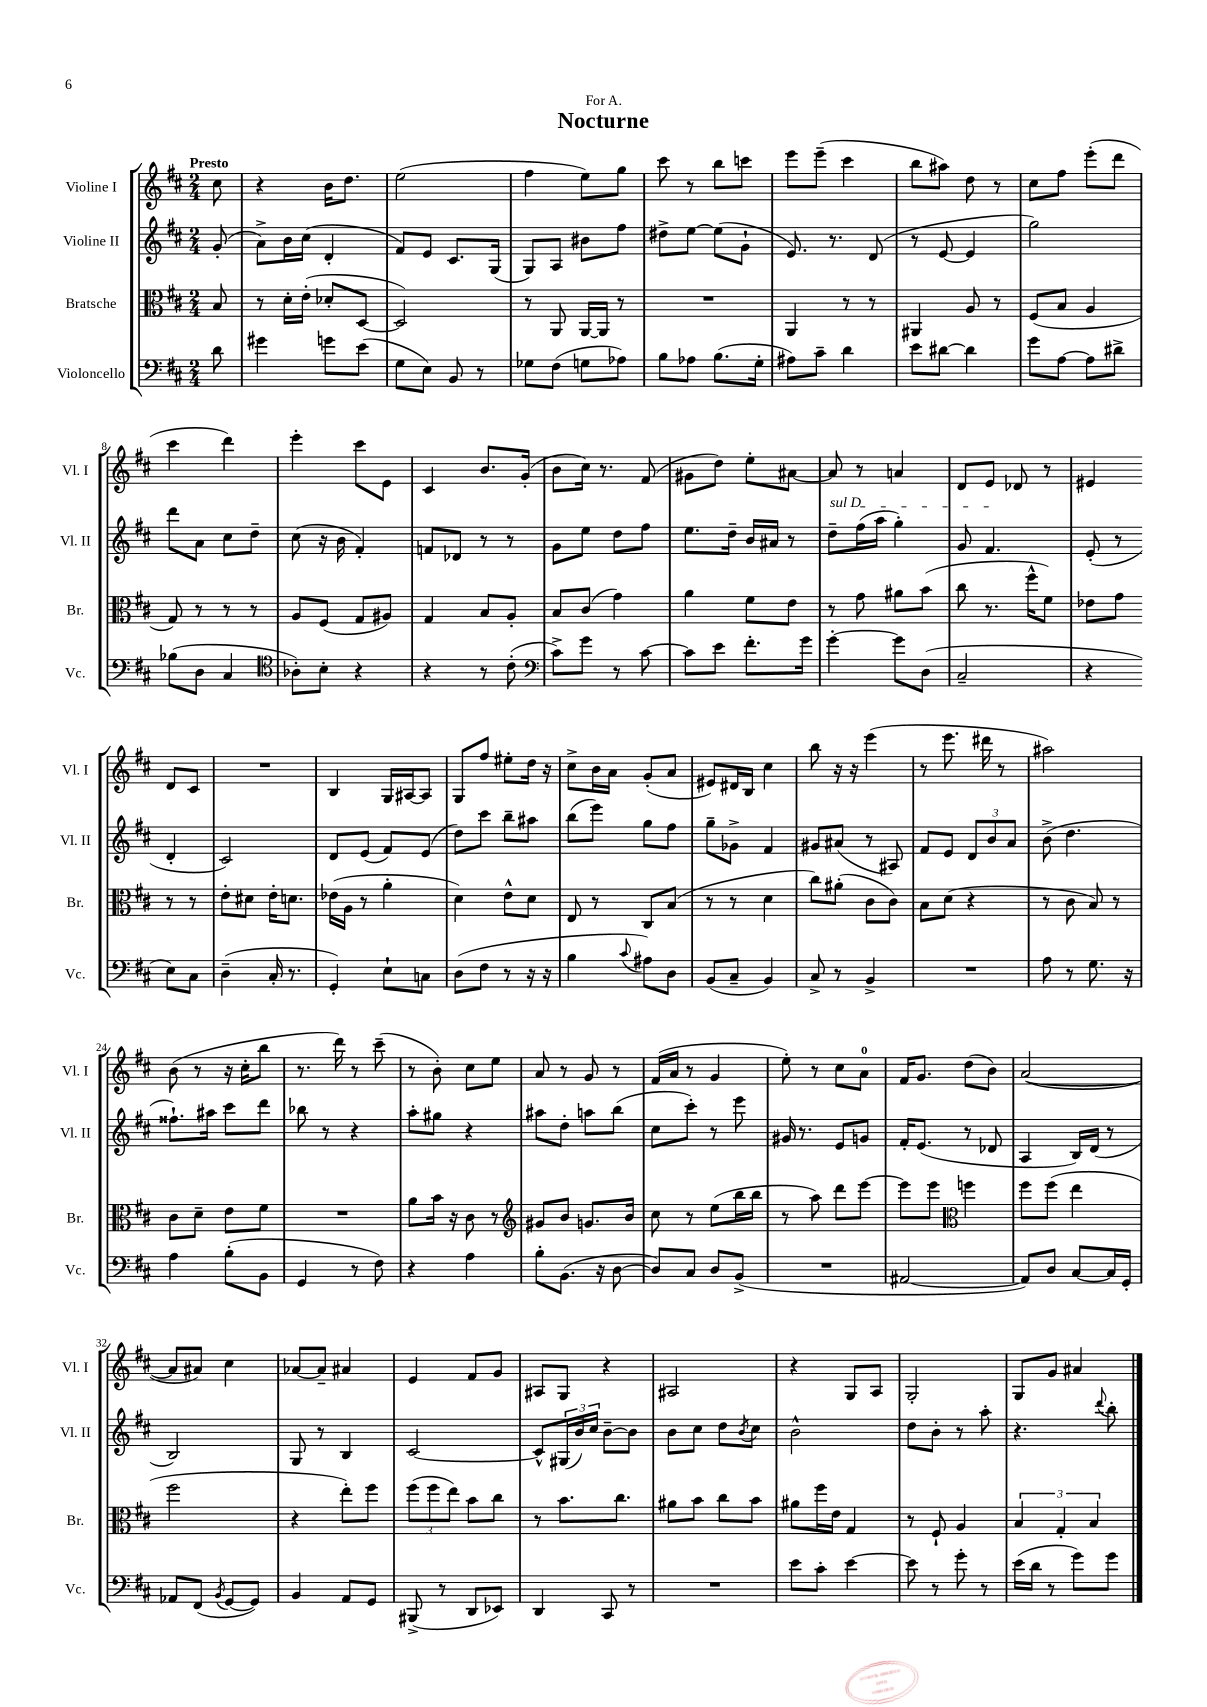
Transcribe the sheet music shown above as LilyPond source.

\header { title = "Nocturne" dedication = "For A." }
<<
\new StaffGroup <<
\new Staff = "s0" \with { instrumentName = "Violine I" shortInstrumentName = "Vl. I" } {
    \clef treble \key d \major \numericTimeSignature \time 2/4 \partial 8 \tempo "Presto"
    cis''8 |
    r4 b'16 d''8. |
    e''2( |
    fis''4 e''8) g''8 |
    cis'''8 r8 b''8 c'''8 |
    e'''8 e'''8--( cis'''4 |
    b''8 ais''8) d''8 r8 |
    cis''8 fis''8 e'''8-.( d'''8 |
    cis'''4 d'''4) |
    e'''4-. cis'''8 e'8 |
    cis'4 b'8. g'16-.( |
    b'8 cis''16) r8. fis'8( |
    gis'8 d''8) e''8-. ais'8~ |
    ais'8 r8 a'4 |
    d'8 e'8 des'8 r8 |
    eis'4 d'8 cis'8 |
    R2 |
    b4 g16 ais16~ ais8 |
    g8 fis''8 eis''8-. d''16 r16 |
    cis''8-> b'16 a'16 g'8-.( a'8 |
    eis'8) dis'16 b16 cis''4 |
    b''8 r16 r16 e'''4( |
    r8 e'''8. dis'''16 r8 |
    ais''2) |
    b'8( r8 r16 cis''16-. b''8 |
    r8. d'''16) r8 cis'''8--( |
    r8 b'8-.) cis''8 e''8 |
    a'8 r8 g'8 r8 |
    fis'16( a'16 r8 g'4 |
    e''8-.) r8 cis''8 a'8-0 |
    fis'16 g'8. d''8( b'8) |
    a'2~( |
    a'8 ais'8) cis''4 |
    aes'8~ aes'8-- ais'4 |
    e'4 fis'8 g'8 |
    ais8 g8 r4 |
    ais2 |
    r4 g8 a8 |
    g2-. |
    g8 g'8 ais'4 \bar "|." |
}
\new Staff = "s1" \with { instrumentName = "Violine II" shortInstrumentName = "Vl. II" } {
    \clef treble \key d \major \numericTimeSignature \time 2/4 \partial 8
    g'8-.( |
    a'8->) b'16 cis''16( d'4-. |
    fis'8) e'8 cis'8. g16( |
    g8) a8 bis'8 fis''8 |
    dis''8-> e''8~ e''8( g'8-! |
    e'8.) r8. d'8( |
    r8 e'8~ e'4 |
    g''2) |
    d'''8 a'8 cis''8 d''8-- |
    cis''8( r16 b'16 fis'4-.) |
    f'8 des'8 r8 r8 |
    g'8 e''8 d''8 fis''8 |
    e''8. d''16-- b'16 ais'16 r8 |
    \once \override TextSpanner.bound-details.left.text = \markup { \italic "sul D" } d''8--\startTextSpan fis''16( a''16 g''4-.) |
    g'8 fis'4.\stopTextSpan |
    e'8-.( r8 d'4-. |
    cis'2) |
    d'8 e'8( fis'8) e'8( |
    d''8) cis'''8 b''8-- ais''8 |
    b''8( e'''8) g''8 fis''8 |
    g''8-- ges'8-> fis'4 |
    gis'8 ais'8( r8 ais8) |
    fis'8 e'8 \tuplet 3/2 { d'8 b'8 a'8 } |
    b'8->( d''4. |
    fisis''8.-!) ais''16 cis'''8 d'''8 |
    bes''8 r8 r4 |
    a''8-. gis''8 r4 |
    ais''8 d''8-. a''8 b''8( |
    cis''8 cis'''8-.) r8 e'''8 |
    gis'16 r8. e'8 g'8 |
    fis'16-. e'8.( r8 des'8 |
    a4 b16) d'16( r8 |
    b2) |
    g8 r8 b4 |
    cis'2~ |
    cis'8-^ \tuplet 3/2 { gis16( b'16) cis''16 } b'8~-- b'8 |
    b'8 cis''8 d''8 \acciaccatura { b'8 } cis''8 |
    b'2-^ |
    d''8 b'8-. r8 a''8-. |
    r4. \appoggiatura { d'''8 } b''8-. \bar "|." |
}
\new Staff = "s2" \with { instrumentName = "Bratsche" shortInstrumentName = "Br." } {
    \clef alto \key d \major \numericTimeSignature \time 2/4 \partial 8
    b8 |
    r8 d'16-. e'16-.( des'8-. d8~ |
    d2) |
    r8 a,8 a,16~ a,16 r8 |
    R2 |
    a,4 r8 r8 |
    ais,4 a8 r8 |
    fis8( b8 a4 |
    g8) r8 r8 r8 |
    a8 fis8( g8 ais8) |
    g4 b8 a8-. |
    b8 cis'8( g'4) |
    a'4 fis'8 e'8 |
    r8 g'8 ais'8 b'8( |
    cis''8 r8. fis''16-^ fis'8) |
    ees'8 g'8 r8 r8 |
    e'8-. dis'8 e'16-. d'8. |
    ees'16( a16 r8 a'4-. |
    d'4) e'8-^ d'8 |
    e8 r8 cis8 b8( |
    r8 r8 d'4 |
    cis''8) ais'8-.( cis'8 cis'8) |
    b8 d'8( r4 |
    r8 cis'8 b8) r8 |
    cis'8 d'8-- e'8 fis'8 |
    R2 |
    a'8 b'16 r16 cis'8 r8 |
    \clef treble gis'8 b'8 g'8. b'16 |
    cis''8 r8 e''8( b''16 b''16 |
    r8 a''8) d'''8 e'''8~ |
    e'''8 e'''8 \clef alto f''4 |
    fis''8 fis''8( e''4 |
    fis''2 |
    r4 e''8-.) fis''8 |
    \tuplet 3/2 { fis''8( fis''8 e''8) } b'8 cis''8 |
    r8 b'8. cis''8. |
    ais'8 b'8 cis''8 b'8 |
    ais'8 fis''16 e'16 g4 |
    r8 fis8-! a4 |
    \tuplet 3/2 { b4 g4-. b4 } \bar "|." |
}
\new Staff = "s3" \with { instrumentName = "Violoncello" shortInstrumentName = "Vc." } {
    \clef bass \key d \major \numericTimeSignature \time 2/4 \partial 8
    d'8 |
    gis'4 g'8 e'8( |
    g8 e8) b,8 r8 |
    ges8 fis8( g8 aes8) |
    b8 aes8 b8.( g16-. |
    ais8) cis'8-- d'4 |
    e'8 dis'8~ dis'4 |
    g'8 a8~ a8 dis'8-> |
    bes8( d8 cis4 |
    \clef tenor aes8-.) b8-. r4 |
    r4 r8 cis'8-.( |
    \clef bass cis'8->) g'8 r8 cis'8~ |
    cis'8 e'8 fis'8.-. g'16 |
    g'4~-. g'8 d8( |
    cis2-- |
    r4 e8) cis8 |
    d4--( cis16-. r8. |
    g,4-.) e8-! c8 |
    d8( fis8 r8 r16 r16 |
    b4 \appoggiatura { cis'8 } ais8) d8 |
    b,8( cis8-- b,4) |
    cis8-> r8 b,4-> |
    R2 |
    a8 r8 g8. r16 |
    a4 b8-.( b,8 |
    g,4 r8 fis8) |
    r4 a4 |
    b8-. b,8.( r16 d8~ |
    d8) cis8 d8 b,8->( |
    R2 |
    ais,2~ |
    ais,8) d8 cis8~ cis16 g,16-. |
    aes,8 fis,8( \acciaccatura { b,8 } g,8~ g,8) |
    b,4 a,8 g,8 |
    bis,,8->( r8 d,8 ees,8) |
    d,4 cis,8 r8 |
    R2 |
    e'8 cis'8-. e'4~ |
    e'8 r8 g'8-. r8 |
    e'16( d'16 r8 g'8) g'8 \bar "|." |
}
>>
>>
